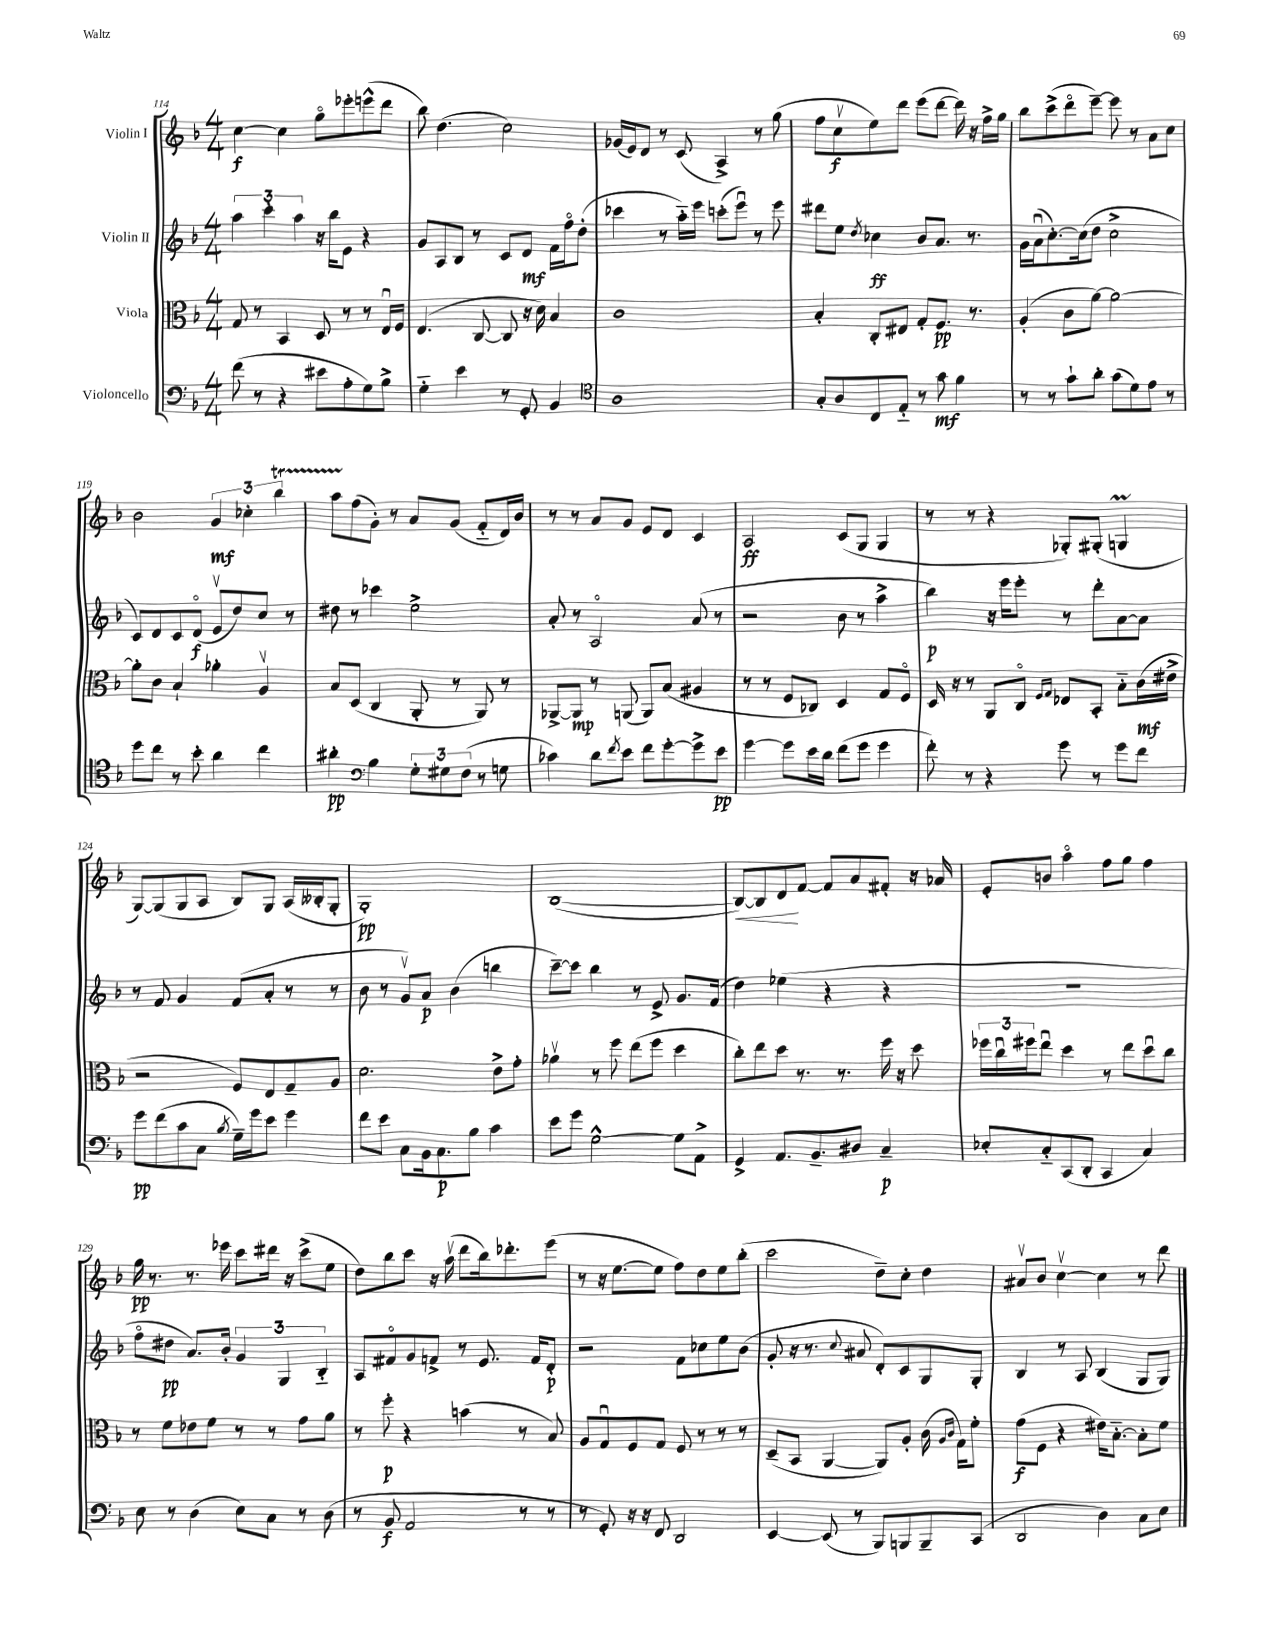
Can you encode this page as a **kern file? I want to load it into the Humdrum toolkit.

**kern	**kern	**kern	**kern
*staff4	*staff3	*staff2	*staff1
*clefF4	*clefC3	*clefG2	*clefG2
*k[b-]	*k[b-]	*k[b-]	*k[b-]
*M4/4	*M4/4	*M4/4	*M4/4
(8f\	8G/	6aa\	[4cc\
8r	8r	.	.
.	.	6ccc'\	.
4r	4BB-/	.	4cc\]
.	.	6aa\	.
8e#\L	8D/	16r	8ggo\L
.	.	16bb-\LK	.
8A'\	8r	8e\J	8eee-'\
8G\)	8r	4r	(8eee^^\
8B-^\J	16Eu/LL	.	8ddd\J
.	16F/JJ	.	.
=	=	=	=
4G'~\	(4.E/	8g/L	8bb-\)
.	.	8A/	(4.dd\
4e\	.	8B-/J	.
.	[8C/	8r	.
8r	8C/]	8c/L	2cc\)
8GG'/	16r	8d/J	.
.	16d\)	.	.
4BB-/	4B-/	16f\LL	.
.	.	16ffo\J	.
.	.	(8dd'\J	.
=	=	=	=
*clefC4	*	*	*
1A	1c	4ccc-\	(16g-/LL
.	.	.	16e/J)
.	.	.	8d/J
.	.	8r	8r
.	.	16aa'~\LL)	(8c/
.	.	16eee\JJ	.
.	.	(8ccc'\L	4A^/)
.	.	8eeeu\J)	.
.	.	8r	8r
.	.	8eee\	(8gg\
=	=	=	=
8G'/L	4B-'/	8ddd#\L	8ff\L
8A/	.	8ee\J	8ccv\
.	.	8qdd/	.
8C/	8C'/L	4cc-\	8ee\)
8E'~/J	8E#/J	.	8ddd\J
8r	8G'/L	8b-/L	(8eee\L
8g\	8.F/J	8.a/J	[8ddd\J
4f\	.	.	16ddd\])
.	8.r	8.r	16r
.	.	.	16ff^\LL
.	.	.	16gg\JJ
=	=	=	=
8r	(4A'/	16g\LL	8bb-\L
.	.	(16au\J	.
8r	.	[8.cc'\)	(8ccc^\
8g`\L	8c\L	.	8dddo\
.	.	(16cc\]k	.
8a'\J	[8a\J)	8dd\J	[8eee~\J)
(8g\L	2a\_	2cc^\	8eee\]
8d\)	.	.	8r
8e\J	.	.	8a\L
8r	.	.	8cc\J
=	=	=	=
8dd\L	8a'\]L	8c/L)	2b-\
8cc\J	8c\J	8d/	.
8r	4B-`/	8c/	.
8b-'\	.	(8do/J	.
4a\	4a-'\	8ev/L	6g/
.	.	8dd/)	.
.	.	.	6cc-'\
4cc\	4Av/	8cc/J	.
.	.	.	6bb-\
.	.	8r	.
=	=	=	=
4a#'\	8B-/L	8dd#\	8aa\L
.	(8D/J	8r	(8ff\
*clefF4	*	*	*
4B-\	4C/	4ccc-\	8g'\J)
.	.	.	8r
12G'\L	8AA'/	2ee^\	8a/L
12G#\	.	.	.
.	8r	.	(8g/J
(12F\J	.	.	.
8r	8AA/)	.	8f'~/L
8G\	8r	.	16d/L)
.	.	.	16b-/JJ
=	=	=	=
4c-\)	[8AA-^/L	8a'/	8r
.	8AA-/]J	8r	8r
8d\L	8r	2Ao/	8a/L
8qf/	.	.	.
8e\J	(8AA/	.	8g/J
8f\L	8AA/L)	.	8e/L
[8g'\	(8B-/J	.	8d/J
8g^\]	4A#/	(8a/	4c/
8e\J	.	8r	.
=	=	=	=
[4g\	8r	2r	2A/
.	8r	.	.
8g\]L	8F/L	.	.
16e\L	8C-/J)	.	.
16d\JJ	.	.	.
(8f\L	4D/	8b-\	(8c/L
8g\J	.	8r	8G/J
4g\	8G/L	4aa^\	4G/
.	8Fo/J	.	.
=	=	=	=
8f'\)	16D/	4bb-\)	8r
.	16r	.	.
8r	8r	.	8r
4r	8AA/L	16r	4r
.	.	16eee\LK	.
.	8Co/J	8eee'\J	.
.	16qqF/LL	.	.
.	16qqG/JJ	.	.
8g\	8E-/L	8r	8G-'/L)
8r	8BB-'/J	8ddd'\L	(8G#'/J
8g\L	8B-'~\L	[8a\	4G/
8f\J	(16c\L	8a\]J	.
.	16e#^\JJ	.	.
=	=	=	=
8g\L	2r	8r	[8G/L)
(8f\	.	8f/	(8G/]
8c\	.	4g/	8G/
8C\J	.	.	8A/J
8qB-/	.	.	.
16G~\LL)	8F/L)	(8f/L	8B-/L)
16g\J	.	.	.
8e\J	8E/	8a'/J	8G/J
4g\	8G~/	8r	(16A/LL
.	.	.	16B--'/J
.	8A/J	8r	8G'/J
=	=	=	=
8f\L	2.d\	8b-\	1G')
8e\J	.	8r	.
8C\L	.	8gv/L)	.
16BB-\k	.	8a/J	.
8.C\	.	.	.
.	.	(4b-\	.
8B-\J	.	.	.
4c\	8e^\L	4bb\	.
.	8g'\J	.	.
=	=	=	=
8e\L	4a-v\	[8ccc~\L)	([1B-
8g\J	.	8ccc\]J	.
[2G^^\	8r	4bb-\	.
.	8ff\	.	.
.	(8ee\L	8r	.
.	8ff\J	8e^/	.
8G\]L	4dd\	8.g/L	.
8AA^\J	.	.	.
.	.	(16f/Jk	.
=	=	=	=
4GG^/	8cc'\L)	4dd\)	8B-/_L)
.	8ee\	.	8B-/]
8.AA/L	8dd\J	(4ee-\	8d/
.	8.r	.	[8f/J
8.BB-~/	.	.	.
.	.	4r	8f/]L
.	8.r	.	.
8D#/J	.	.	8a/
4C~/	16ff\	4r	8f#'/J
.	16r	.	.
.	8dd\	.	16r
.	.	.	16a-/
=	=	=	=
8E-'/L	24ff-\LL	1r	8e'/L
.	24ccu\	.	.
.	24ff#\J	.	.
8C'~/	8eeu\J	.	8b/J
(8CC/	4dd\	.	4aao\
8DD'/J	.	.	.
4CC/	8r	.	8ff\L
.	8ee\L	.	8gg\J
4C/)	8ddu\	.	4ff\
.	8cc\J	.	.
=	=	=	=
8E\	8r	8ffo\L	16gg\
.	.	.	8.r
8r	8f\L	8dd#\J	.
(4D\	8e-\	8.a/L)	8.r
.	8f\J	.	.
.	.	16b-'/Jk	16eee-\
8E\L)	8r	6g/	8ccc\L
8C\J	8r	.	16ddd#\Jk
.	.	6G/	.
.	.	.	16r
8r	8g\L	.	(8ccc^\L
.	.	6B-'~/	.
(8D\	8a\J	.	8ee\J
=	=	=	=
8r	8r	8A/L	8dd\L)
8BB-/	8ff'\	8f#o/	8bb-\
2AA/	4r	8g/	8ccc\J
.	.	8f^/J	16r
.	.	.	(16aav\
.	(4b\	8r	8ddd\L
.	.	8.e/	16bb-\k)
.	.	.	8.ddd-'\
8r	8r	.	.
.	.	16f/LK	.
8r	8B-/)	8d'/J	(8eee\J
=	=	=	=
8r	8A/L	2r	8r
8GG'/)	8Gu/	.	16r
.	.	.	[8.ee\L
16r	8F/	.	.
16r	.	.	.
8FF/	8G/J	.	8ee\]J
2DD/	8F/	8f\L	8ff\L)
.	8r	8cc-\	8dd\
.	8r	8ee\	8ee\
.	8r	(8b-\J	(8bb-'\J
=	=	=	=
[4EE/	(8D~/L	8g'/	2ccc\
.	8BB-/J	16r	.
.	.	8.r	.
(8EE/]	[4AA/	.	.
.	.	8qqcc/	.
8r	.	8a#/	.
8BBB-/L)	8AA/]L)	8d'/L)	8dd~\L)
8BBB/	8A'/J	8c/	8cc'\J
8BBB~/	(16c\	8G/	4dd\
.	16qqA/LL	.	.
.	16qqc/JJ	.	.
.	16G\LK)	.	.
(8CC/J	8f'\J	8G'/J	.
=	=	=	=
2DD/	(8g\L	4B-/	8a#v/L
.	8F\J	.	8b-/J
.	4r	8r	[4ccv\
.	.	8A/	.
4D\)	16e#\LK)	(4B-/	4cc\]
.	[8.B-'~\J	.	.
8C\L	8B-'\]L	8G/L	8r
8E\J	8f\J	8G/J)	8ddd\
==	==	==	==
*-	*-	*-	*-
